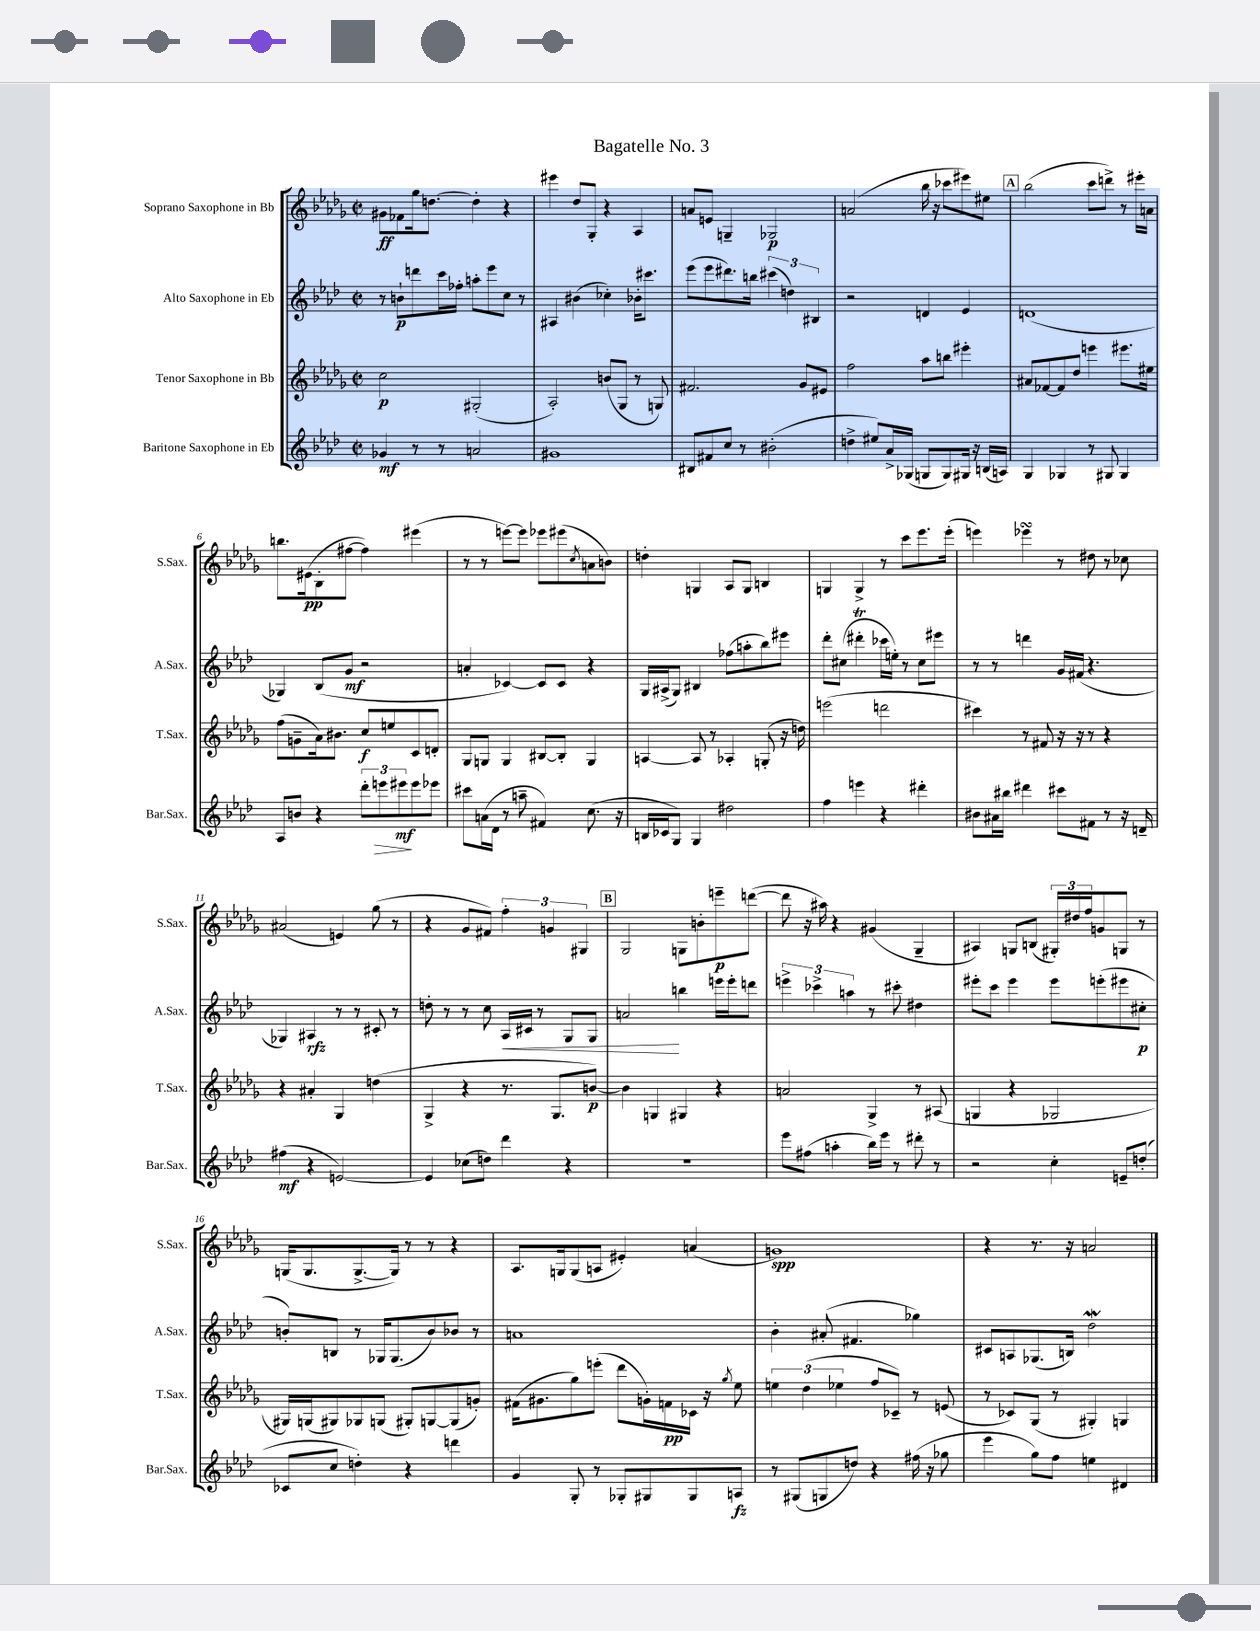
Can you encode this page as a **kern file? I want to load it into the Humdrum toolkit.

**kern	**dynam	**kern	**dynam	**kern	**dynam	**kern	**dynam
*part4	*part4	*part3	*part3	*part2	*part2	*part1	*part1
*staff4	*staff4	*staff3	*staff3	*staff2	*staff2	*staff1	*staff1
*I"Baritone Saxophone in Eb	*	*I"Tenor Saxophone in Bb	*	*I"Alto Saxophone in Eb	*	*I"Soprano Saxophone in Bb	*
*I'Bar.Sax.	*	*I'T.Sax.	*	*I'A.Sax.	*	*I'S.Sax.	*
*clefG2	*	*clefG2	*	*clefG2	*	*clefG2	*
*k[b-e-a-d-]	*	*k[b-e-a-d-g-]	*	*k[b-e-a-d-]	*	*k[b-e-a-d-g-]	*
*M2/2	*	*M2/2	*	*M2/2	*	*M2/2	*
*met(c|)	*	*met(c|)	*	*met(c|)	*	*met(c|)	*
=1	=1	=1	=1	=1	=1	=1	=1
4g-X/	mf	2cc\	p	8r	.	8g#X\L	ff
.	.	.	.	8bn`\L	p	8f-X\	.
8r	.	.	.	8dddn\	.	16gg-\k	.
.	.	.	.	.	.	[8.ddn\J	.
8r	.	.	.	16ccc\L	.	.	.
.	.	.	.	16ff-X'\JJ	.	.	.
2an/	.	(2G#X'/	.	8aan'\L	.	4dd'\]	.
.	.	.	.	8eee-\	.	.	.
.	.	.	.	8cc\J	.	4r	.
.	.	.	.	8r	.	.	.
=2	=2	=2	=2	=2	=2	=2	=2
1g#X	.	2A-'/)	.	4A#X/	.	4eee#X\	.
.	.	.	.	(4b#X\	.	8dd-/L	.
.	.	.	.	.	.	8G-'/J	.
.	.	(8bn/L	.	4cc-X'\)	.	4r	.
.	.	8G-/J	.	.	.	.	.
.	.	8r	.	16b-X'\KL	.	4A-/	.
.	.	.	.	8.ccc#X\J	.	.	.
.	.	8Gn/)	.	.	.	.	.
=3	=3	=3	=3	=3	=3	=3	=3
8B#X/L	.	2.f#X/	.	(8eee-\L	.	8an/L	.
8f#X/	.	.	.	8eee-\	.	8en/J	.
8cc/J	.	.	.	8.ddd#X\)	.	4Gn~/	.
8r	.	.	.	.	.	.	.
.	.	.	.	16bbn\Jk	.	.	.
(2b#X'\	.	.	.	(6ccc#X\	.	2G-X/	p
.	.	.	.	6ddn\)	.	.	.
.	.	8g-/L	.	.	.	.	.
.	.	.	.	6B#X/	.	.	.
.	.	8e#X/J	.	.	.	.	.
=4	=4	=4	=4	=4	=4	=4	=4
4ddn^\	.	2ff\	.	2r	.	(2an/	.
8ee#X/L)	.	.	.	.	.	.	.
16a-^/L	.	.	.	.	.	.	.
(16G-X/JJ	.	.	.	.	.	.	.
8Gn/L	.	8aa-\L	.	4dn/	.	16bb-\	.
.	.	.	.	.	.	16r	.
8G/)	.	8bbn\J	.	.	.	8ccc-X\L	.
16G#X/Jk	.	4eee#X'\	.	4e-/	.	8eee#X\)	.
16r	.	.	.	.	.	.	.
(16Bn/LL	.	.	.	.	.	8ee#X\J	.
16An/JJ)	.	.	.	.	.	.	.
!!LO:REH:place=s1:t=A
=5	=5	=5	=5	=5	=5	=5	=5
4G/	.	8a#X/L	.	(1dn	.	(2bb-\	.
.	.	[8f-X/	.	.	.	.	.
4G-X/	.	8f-/]	.	.	.	.	.
.	.	8dd-/J	.	.	.	.	.
8r	.	4eeen\	.	.	.	8ccc\L	.
8G#X/	.	.	.	.	.	8dddn^\J)	.
4G#/	.	8.eee#X\L	.	.	.	8r	.
.	.	.	.	.	.	16eee#X'\LL	.
.	.	16ee#X\Jk	.	.	.	16an\JJ	.
!!LO:LB:g=z
=6	=6	=6	=6	=6	=6	=6	=6
8A-/L	.	(8ff\L	.	4G-X/)	.	8.bbn\L	.
8bn/J	.	8gn~\	.	.	.	.	.
.	.	.	.	.	.	(16e#X\k	pp
4r	.	16a-\k)	.	(8B-/L	.	8B-'\	.
.	.	8.b#X\J	.	.	.	.	.
.	.	.	.	8g/J	mf	[8ff#X\J	.
12ddd-'\L	.	8cc/L	f	2r	.	4ff#\])	.
!	!LO:HP:b	!	!	!	!	!	!
12eeen\	>	.	.	.	.	.	.
.	.	8een/	.	.	.	.	.
12eee#X\	mf	.	.	.	.	.	.
8eee#\	]	8c/	.	.	.	(4eee#X\	.
8eee-X\J	.	8dn'/J	.	.	.	.	.
=7	=7	=7	=7	=7	=7	=7	=7
8ccc#X\L	.	8G-/L	.	4an'/	.	8r	.
(16an\L	.	8Gn/J	.	.	.	8r	.
16d-\JJ	.	.	.	.	.	.	.
8r	.	4G/	.	[4c-X/)	.	[8eeen\L)	.
8aan~\	.	.	.	.	.	8eee\J]	.
4f#X/)	.	[8B#X/L	.	8c-/L]	.	8eee-X\L	.
.	.	8B#'/J]	.	8c-/J	.	(8eee#X\	.
.	.	.	.	.	.	8qcc/	.
(8.cc\	.	4G/	.	4r	.	8an\	.
.	.	.	.	.	.	8bn\J)	.
16r	.	.	.	.	.	.	.
=8	=8	=8	=8	=8	=8	=8	=8
16Bn/LL	.	[4An/	.	16G/LL	.	4ddn'\	.
16c-X/J	.	.	.	(16A#X^/J	.	.	.
8G/J)	.	.	.	8G/J)	.	.	.
4G/	.	8A/]	.	4B#X/	.	4Gn/	.
.	.	8r	.	.	.	.	.
2dd#X\	.	4A-X'/	.	(8ff-X\L	.	8A-/L	.
.	.	.	.	8aan'\	.	8G/J	.
.	.	(8Gn'/	.	8bb-\)	.	4Bn/	.
.	.	16r	.	8eee#X\J	.	.	.
.	.	16ddn\)	.	.	.	.	.
=9	=9	=9	=9	=9	=9	=9	=9
4ff\	.	(2eeen\	.	8ddd-'\L	.	4Gn/	.
.	.	.	.	(8cc#X\J	.	.	.
4eeen\	.	.	.	4ddd#Xt'\	.	4G^/	.
4r	.	2dddn\	.	16ccc-X\LL	.	8r	.
.	.	.	.	16een'\JJ)	.	.	.
.	.	.	.	8r	.	8ccc\L	.
4ddd#X'\	.	.	.	8cc#\L	.	8.eee-\	.
.	.	.	.	8eee#X\J	.	.	.
.	.	.	.	.	.	(16eee-'\Jk	.
=10	=10	=10	=10	=10	=10	=10	=10
8b#X\L	.	4ccc#X\)	.	8r	.	4eeen\)	.
16a#X\L	.	.	.	8r	.	.	.
16bb#X\JJ	.	.	.	.	.	.	.
4ddd#X\	.	8r	.	4dddn\	.	4eee-XsSSS\	.
.	.	8f#X/	.	.	.	.	.
8ccc#X\L	.	16r	.	16g/LL	.	8r	.
.	.	16r	.	(16f#X/JJ	.	.	.
8f#X\J	.	8r	.	4.r	.	8dd#X\	.
8r	.	4r	.	.	.	8r	.
16r	.	.	.	.	.	8cc-X\	.
16dn~/	.	.	.	.	.	.	.
!!LO:LB:g=z
=11	=11	=11	=11	=11	=11	=11	=11
(4ff#X\	mf	4r	.	4G-X/)	.	(2a#X/	.
4r	.	4a#X'/	.	4A#X/	rfz	.	.
[2en/)	.	4G-/	.	8r	.	4en/)	.
.	.	.	.	8r	.	.	.
.	.	(4ddn\	.	8c#X'/	.	(8gg-\	.
.	.	.	.	8r	.	8r	.
=12	=12	=12	=12	=12	=12	=12	=12
4e/]	.	4G-^/	.	8ddn'\	.	4r	.
.	.	.	.	8r	.	.	.
(8cc-X\L	.	4r	.	8r	.	8g-/L	.
8ddn\J)	.	.	.	8cc\	.	8f#X/J)	.
!	!	!	!	!	!LO:HP:b	!	!
4ddd-\	.	8.r	.	16A-/LL	<	6ff'\	.
.	.	.	.	16c#X/JJ	.	.	.
.	.	.	.	8r	.	.	.
.	.	.	.	.	.	6gn/	.
.	.	8.G-/L	.	.	.	.	.
4r	.	.	.	8G/L	.	.	.
.	.	.	.	.	.	6G#X/	.
.	.	[8bn/J)	p	8G/J	.	.	.
!!LO:REH:place=s1:t=B
=13	=13	=13	=13	=13	=13	=13	=13
1r	.	4b\]	.	2an/	.	2G-/	.
.	.	4Gn/	.	.	.	.	.
.	.	4G#X/	.	4bbn\	[	8Gn\L	.
.	.	.	.	.	.	8bn'\	.
.	.	4r	.	16eeen\LL	.	8eeen~\	p
.	.	.	.	16eee'\J	.	.	.
.	.	.	.	8dddn\J	.	([8dddn\J	.
=14	=14	=14	=14	=14	=14	=14	=14
8eee-\L	.	2an/	.	6eeen^\	.	8ddd\]	.
(8ff#X\J	.	.	.	.	.	16r	.
.	.	.	.	6ccc-X^\	.	.	.
.	.	.	.	.	.	16aa#X\)	.
4aan'\	.	.	.	.	.	4r	.
.	.	.	.	6aan\	.	.	.
16bb-\LL)	.	4G-^/	.	8r	.	(4g#X/	.
16eee-\JJ	.	.	.	.	.	.	.
8r	.	.	.	8ccc#X'\	.	.	.
8ddd#X'\	.	8r	.	4dd#X\	.	4G-~/	.
8r	.	(8A#X/	.	.	.	.	.
=15	=15	=15	=15	=15	=15	=15	=15
2r	.	4Gn/	.	8eee#X'\L	.	4A#X/)	.
.	.	.	.	8ccc\J	.	.	.
.	.	4r	.	4eee#\	.	8Gn/L	.
.	.	.	.	.	.	(8Bn/J	.
4cc'\	.	2G-X/	.	8eee#\L	.	24G#X'/LL)	.
.	.	.	.	.	.	24dd#X/	.
.	.	.	.	.	.	24ff/J	.
.	.	.	.	(8eeen'\	.	8gn/	.
8en~/L	.	.	.	8eee#X\	.	8Gn/J	.
(8ddn'/J	.	.	.	8cc#X'\J	p	8r	.
!!LO:LB:g=z
=16	=16	=16	=16	=16	=16	=16	=16
8c-X/L	.	16G#X/LL)	.	8bn'/L)	.	(16Gn/KL	.
.	.	(16Gn/J	.	.	.	8.G/	.
8cc/J	.	8G#X/)	.	8Bn/J	.	.	.
4ddn'\)	.	8G-X/	.	8r	.	[8.G^/	.
.	.	(8Gn/J	.	16G-X/KL	.	.	.
.	.	.	.	(8.G-/	.	16G/Jk])	.
4r	.	8G#X'/L)	.	.	.	8r	.
.	.	[8Gn/	.	8b/)	.	8r	.
4dddn\	.	(8G/]	.	8b-X/J	.	4r	.
.	.	8gn'/J)	.	8r	.	.	.
=17	=17	=17	=17	=17	=17	=17	=17
4g/	.	(16f#X\KL	.	1an	.	8.A-/L	.
.	.	8.g#X\	.	.	.	.	.
.	.	.	.	.	.	16Gn/k	.
8G'/	.	8gg-\)	.	.	.	(8G/	.
8r	.	(8eeen'\J	.	.	.	8An/J	.
8G-X'/L	.	8ddd-\L	.	.	.	4e#X'/)	.
8G#X/	.	16gn'\L)	.	.	.	.	.
.	.	16fn\	pp	.	.	.	.
8G#/	.	16c-X\JJ	.	.	.	(4an/	.
.	.	16r	.	.	.	.	.
.	.	8qgg-/	.	.	.	.	.
8An/J	fz	8ee-\	.	.	.	.	.
=18	=18	=18	=18	=18	=18	=18	=18
8r	.	6een\	.	4b-'\	.	1gn)	spp
(8G#X/L	.	.	.	.	.	.	.
.	.	(6dd-\	.	.	.	.	.
8Gn/	.	.	.	(8a#X'/	.	.	.
.	.	6ee-X\	.	.	.	.	.
8ddn/J)	.	.	.	4.f#X/	.	.	.
4r	.	8ff/L	.	.	.	.	.
.	.	8c-X~/J)	.	.	.	.	.
(16ff#X\	.	8r	.	4gg-X\)	.	.	.
16r	.	.	.	.	.	.	.
8gg-X\	.	(8en/	.	.	.	.	.
=19	=19	=19	=19	=19	=19	=19	=19
4eee-\	.	8r	.	8c#X/L	.	4r	.
.	.	8c-X/L)	.	8An/	.	.	.
8gg\L)	.	(8G-/J	.	(8.G-X/	.	8.r	.
8ff\J	.	8r	.	.	.	.	.
.	.	.	.	16Bn/Jk)	.	16r	.
4een\	.	4G#X'/)	.	2dd-w\	.	2an/	.
4d#X/	.	4Gn/	.	.	.	.	.
==	==	==	==	==	==	==	==
*-	*-	*-	*-	*-	*-	*-	*-
